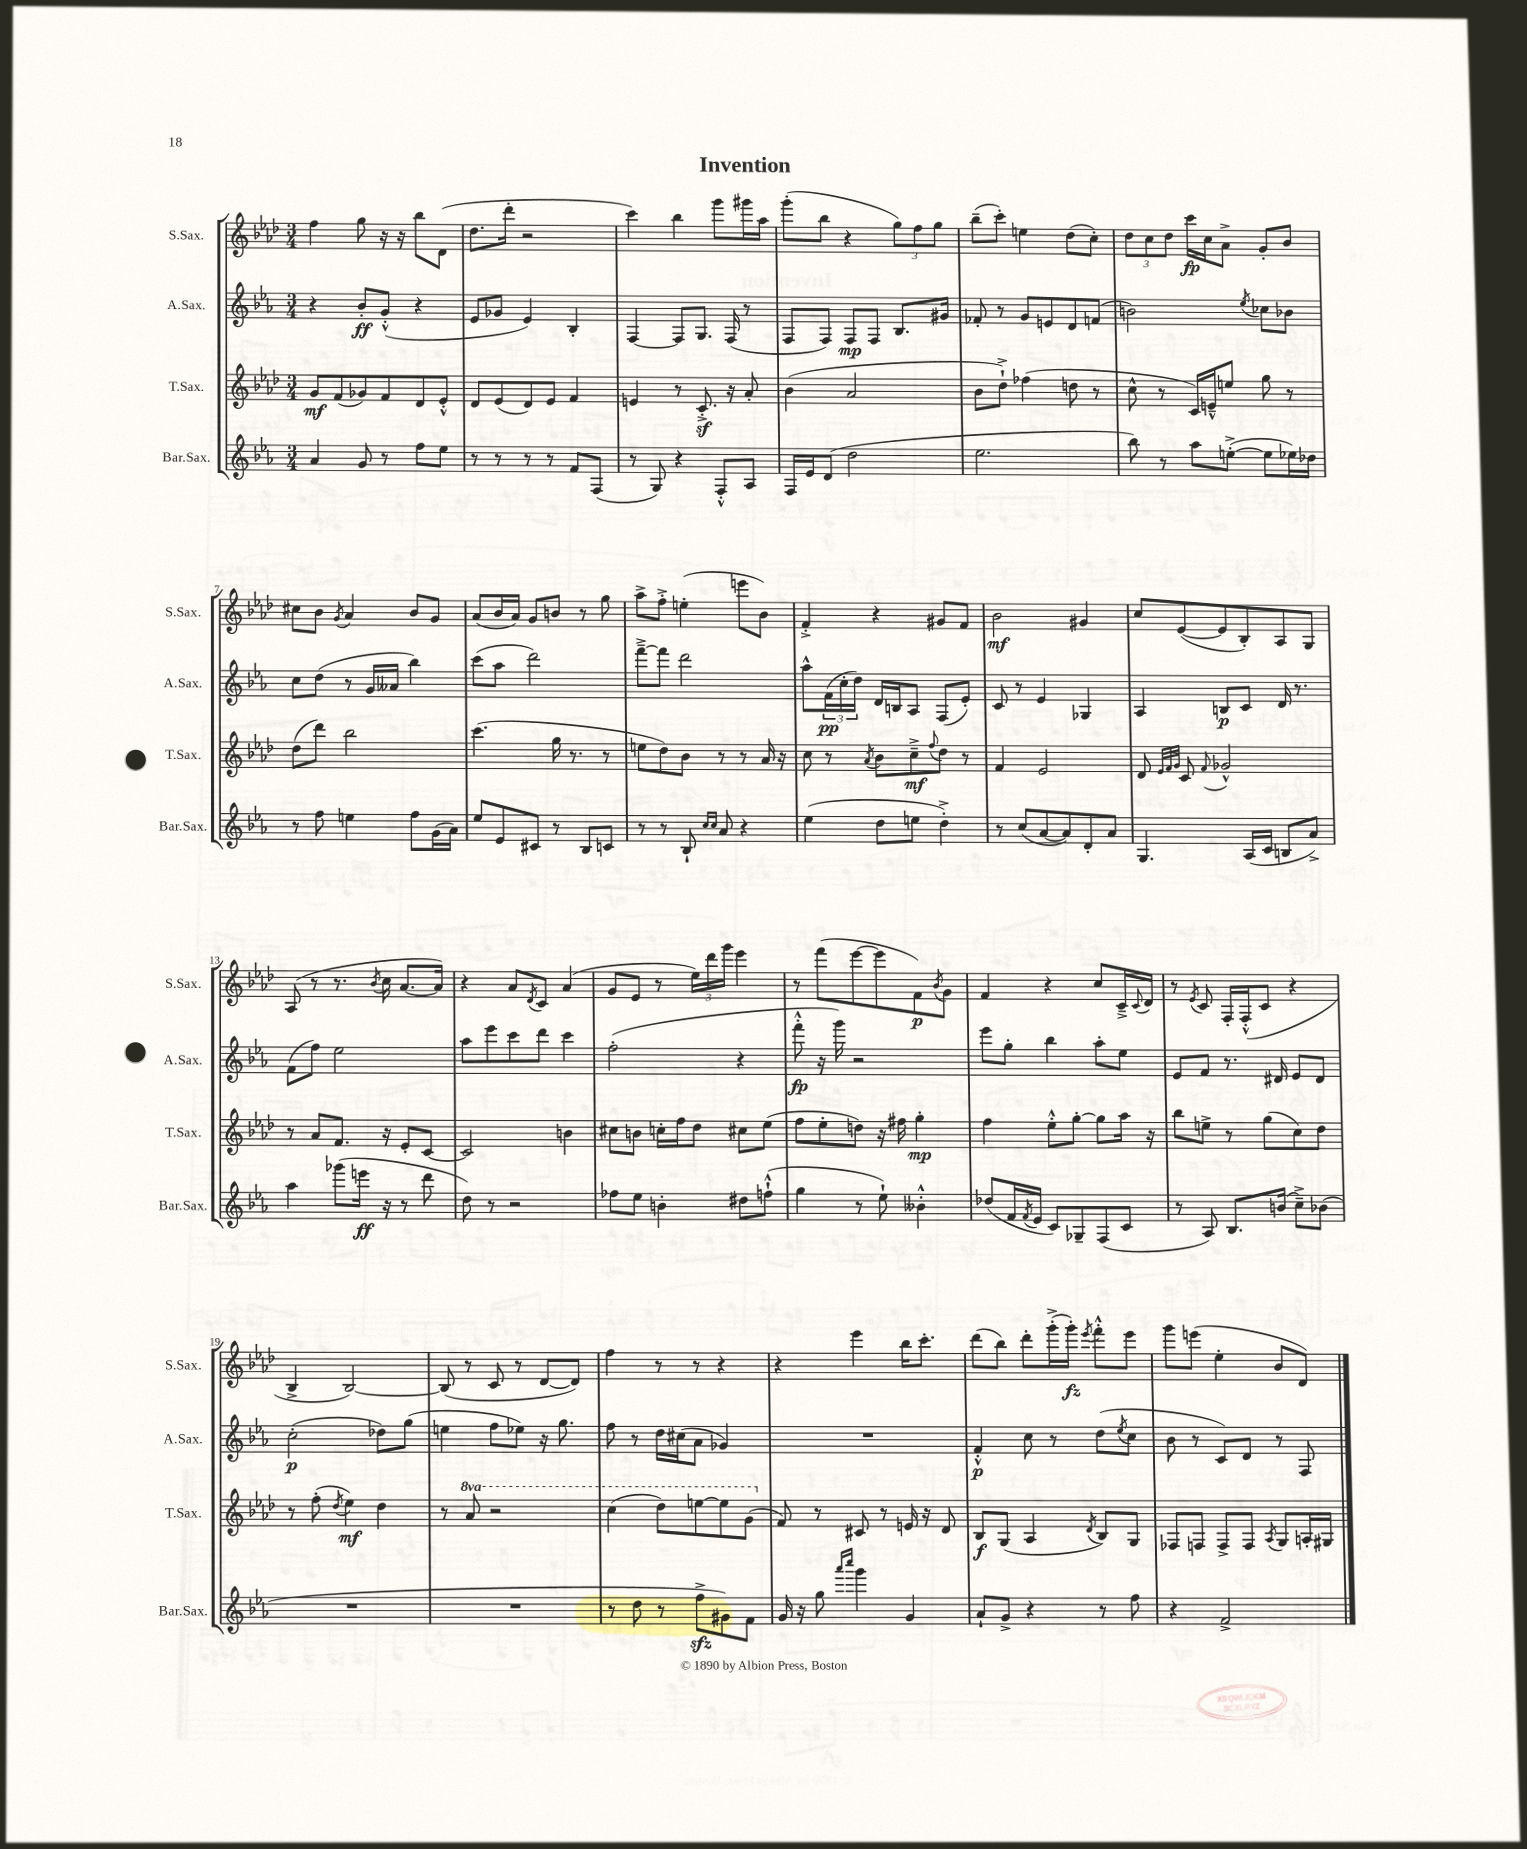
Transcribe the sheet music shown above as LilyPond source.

\header { title = "Invention" }
<<
\new StaffGroup <<
\new Staff = "s0" \with { instrumentName = "S.Sax." shortInstrumentName = "S.Sax." } {
    \clef treble \key aes \major \numericTimeSignature \time 3/4
    f''4 g''8 r16 r16 bes''8 des'8( |
    des''8. des'''16-. r2 |
    c'''4) bes''4 g'''8 gis'''16 aes''16 |
    g'''8-.( bes''8 r4 \tuplet 3/2 { g''8) f''8 g''8 } |
    bes''8--( c'''8-.) e''4 des''8( c''8-.) |
    \tuplet 3/2 { des''8 c''8 des''8 } c'''16\fp c''16 aes'8-> g'8-. bes'8 |
    cis''8 bes'8 \acciaccatura { g'8 } aes'4 bes'8 g'8 |
    aes'8( bes'16 aes'16) g'8 b'8 r8 g''8 |
    aes''8-> f''8-.-> e''4-.( e'''8 bes'8) |
    f'4-.-> r4 gis'8 f'8 |
    bes'2\mf gis'4 |
    c''8 ees'8~( ees'8 bes8-.) aes8 g8 |
    aes8( r8 r8. \acciaccatura { bes'8 } c''16 aes'8.~ aes'16) |
    r4 aes'8 \acciaccatura { des'8 } c'8 aes'4( |
    g'8 ees'8 r8 \tuplet 3/2 { ees''16) des'''16 g'''16 } ees'''4 |
    r8 f'''8( ees'''8~ ees'''8 f'8\p) \acciaccatura { bes'8 } g'8 |
    f'4 r4 c''8 c'16---> \appoggiatura { c'8 } des'16 |
    r8 \acciaccatura { ees'8 } c'8 f16-. f16-.-^( c'8 r4 |
    bes4-> bes2~) |
    bes8( r8 c'8 r8 des'8~ des'8) |
    f''4 r8 r8 r4 |
    r4 ees'''4 bes''16 c'''8.-. |
    des'''8( bes''8) des'''8-. g'''16-.->( g'''16-.\fz) \acciaccatura { ees'''8 } f'''8-.-^ ees'''8 |
    g'''8 e'''8( ees''4-. bes'8 des'8) \bar "|." |
}
\new Staff = "s1" \with { instrumentName = "A.Sax." shortInstrumentName = "A.Sax." } {
    \clef treble \key ees \major \numericTimeSignature \time 3/4
    r4 bes'8-.\ff g'8-.-^( r4 |
    ees'8 ges'8 ees'4) bes4-. |
    f4~ f8 g8. f16( r8 |
    f8 f8) f8\mp f8 bes8. gis'16 |
    fes'8-. r8 g'8 e'8 d'8 f'8( |
    b'2) \acciaccatura { ees''8 } ces''8 bes'8 |
    c''8 d''8( r8 g'16 aeses'16 bes''4) |
    c'''8( aes''8 d'''2) |
    f'''8~---> f'''8 d'''2 |
    aes''8-^ \tuplet 3/2 { f'16\pp( c''16-. d''16) } d'16 b16 aes8 f8( ees'8-.) |
    c'8 r8 ees'4 ges4 |
    aes4 b8\p c'8 d'16 r8. |
    f'8( f''8) ees''2 |
    aes''8 ees'''8 c'''8 d'''8 c'''4 |
    f''2-.( r4 |
    f'''8-.-^\fp r16 g'''16) r2 |
    ees'''8 g''8-. bes''4 aes''8-. ees''8 |
    ees'8 f'8 r8. dis'16 ees'8 dis'8 |
    c''2-.\p( des''8) g''8( |
    e''4 f''8 ees''8) r16 g''8. |
    f''8 r8 d''16 cis''16( aes'8 ges'4) |
    R2. |
    f'4-.-^\p c''8 r8 d''8( \acciaccatura { ees''8 } c''8 |
    bes'8 r8 c'8) d'8 r8 f8 \bar "|." |
}
\new Staff = "s2" \with { instrumentName = "T.Sax." shortInstrumentName = "T.Sax." } {
    \clef treble \key aes \major \numericTimeSignature \time 3/4 \set Staff.ottavationMarkups = #ottavation-simple-ordinals
    g'8\mf f'8( ges'8) f'8 des'8 ees'8-.-^ |
    des'8 ees'8( des'8) ees'8 f'4 |
    e'4 r8 c'8.-.->\sf r16 aes'8-. |
    bes'4( aes'2 |
    bes'8 des''8-!->) fes''4( d''8 r8 |
    c''8-^ r8 c'16) e'16---^ e''8 g''8 r8 |
    des''8( des'''8) bes''2 |
    c'''4.( g''16 r8. r8 |
    e''8 des''8) bes'8 r8 r8 aes'16 r16 |
    c''8 r8 \acciaccatura { aes'8 } bes'8 c''8--->\mf \appoggiatura { f''8 } des''8 r8 |
    f'4 ees'2 |
    des'8 \grace { ees'32 f'32 g'32 } c'8 \appoggiatura { f'8 } ges'2-^ |
    r8 aes'8 f'8. r16 ees'8-. c'8~ |
    c'2 b'4 |
    cis''8 b'8 c''16-. f''16 des''8 cis''8 ees''8( |
    f''8 ees''8-. d''8) r16 fis''16 g''4-.\mp |
    f''4 ees''8-.-^ g''8~-. g''8 aes''16 r16 |
    bes''8 e''8-> r8 g''8( c''8) des''8 |
    r8 f''8-.( \acciaccatura { des''8 } ees''4\mf) des''4 |
    r8 \ottava #1 aes''8 r2 |
    c'''4( des'''8) e'''8~ e'''8 g''8( \ottava #0 |
    f'8) r8 cis'8 r8 e'16 r16 des'8 |
    bes8\f g8( aes4 \acciaccatura { des'8 } bes8) g8 |
    fes8 f8 f8-> f8 \acciaccatura { aes8 } g8 a16-. gis16 \bar "|." |
}
\new Staff = "s3" \with { instrumentName = "Bar.Sax." shortInstrumentName = "Bar.Sax." } {
    \clef treble \key ees \major \numericTimeSignature \time 3/4
    aes'4 g'8 r8 f''8 ees''8 |
    r8 r8 r8 r8 f'8 f8( |
    r8 g8) r4 f8-.-^ aes8 |
    f16 ees'16 d'8( d''2 |
    ees''2. |
    bes''8) r8 aes''8 e''8~-.->( e''8 ees''16) des''16 |
    r8 f''8 e''4 f''8 g'16( aes'16) |
    ees''8 ees'8 cis'8 r8 bes8 c'8 |
    r8 r8 bes8-! \grace { c''16 c''16 } aes'8 r4 |
    ees''4( d''8 e''8 d''4-.->) |
    r8 c''8( aes'8~ aes'8) d'8-. aes'8 |
    g4. aes16( c'16 b8 aes'8->) |
    aes''4 ges'''8( e'''16\ff r16 r8 d'''8 |
    d''8) r8 r2 |
    fes''8 ees''8 b'4-. dis''8 f''8-!-^( |
    g''4 r8 ees''8-!) beses'4-.-^ |
    des''8( f'16 \acciaccatura { f'8 } ees'16 c'8) ges8-- f8( c'8 |
    r8 aes8) bes8. b'16( c''8--->) bes'8( |
    R2. |
    R2. |
    r8 d''8 r8 f''8->\sfz gis'8) f'8 |
    g'16 r16 g''8 \grace { aes'''16 c''''16 } g'''4 g'4 |
    aes'8-! g'8-> r4 r8 f''8 |
    r4 f'2-> \bar "|." |
}
>>
>>
